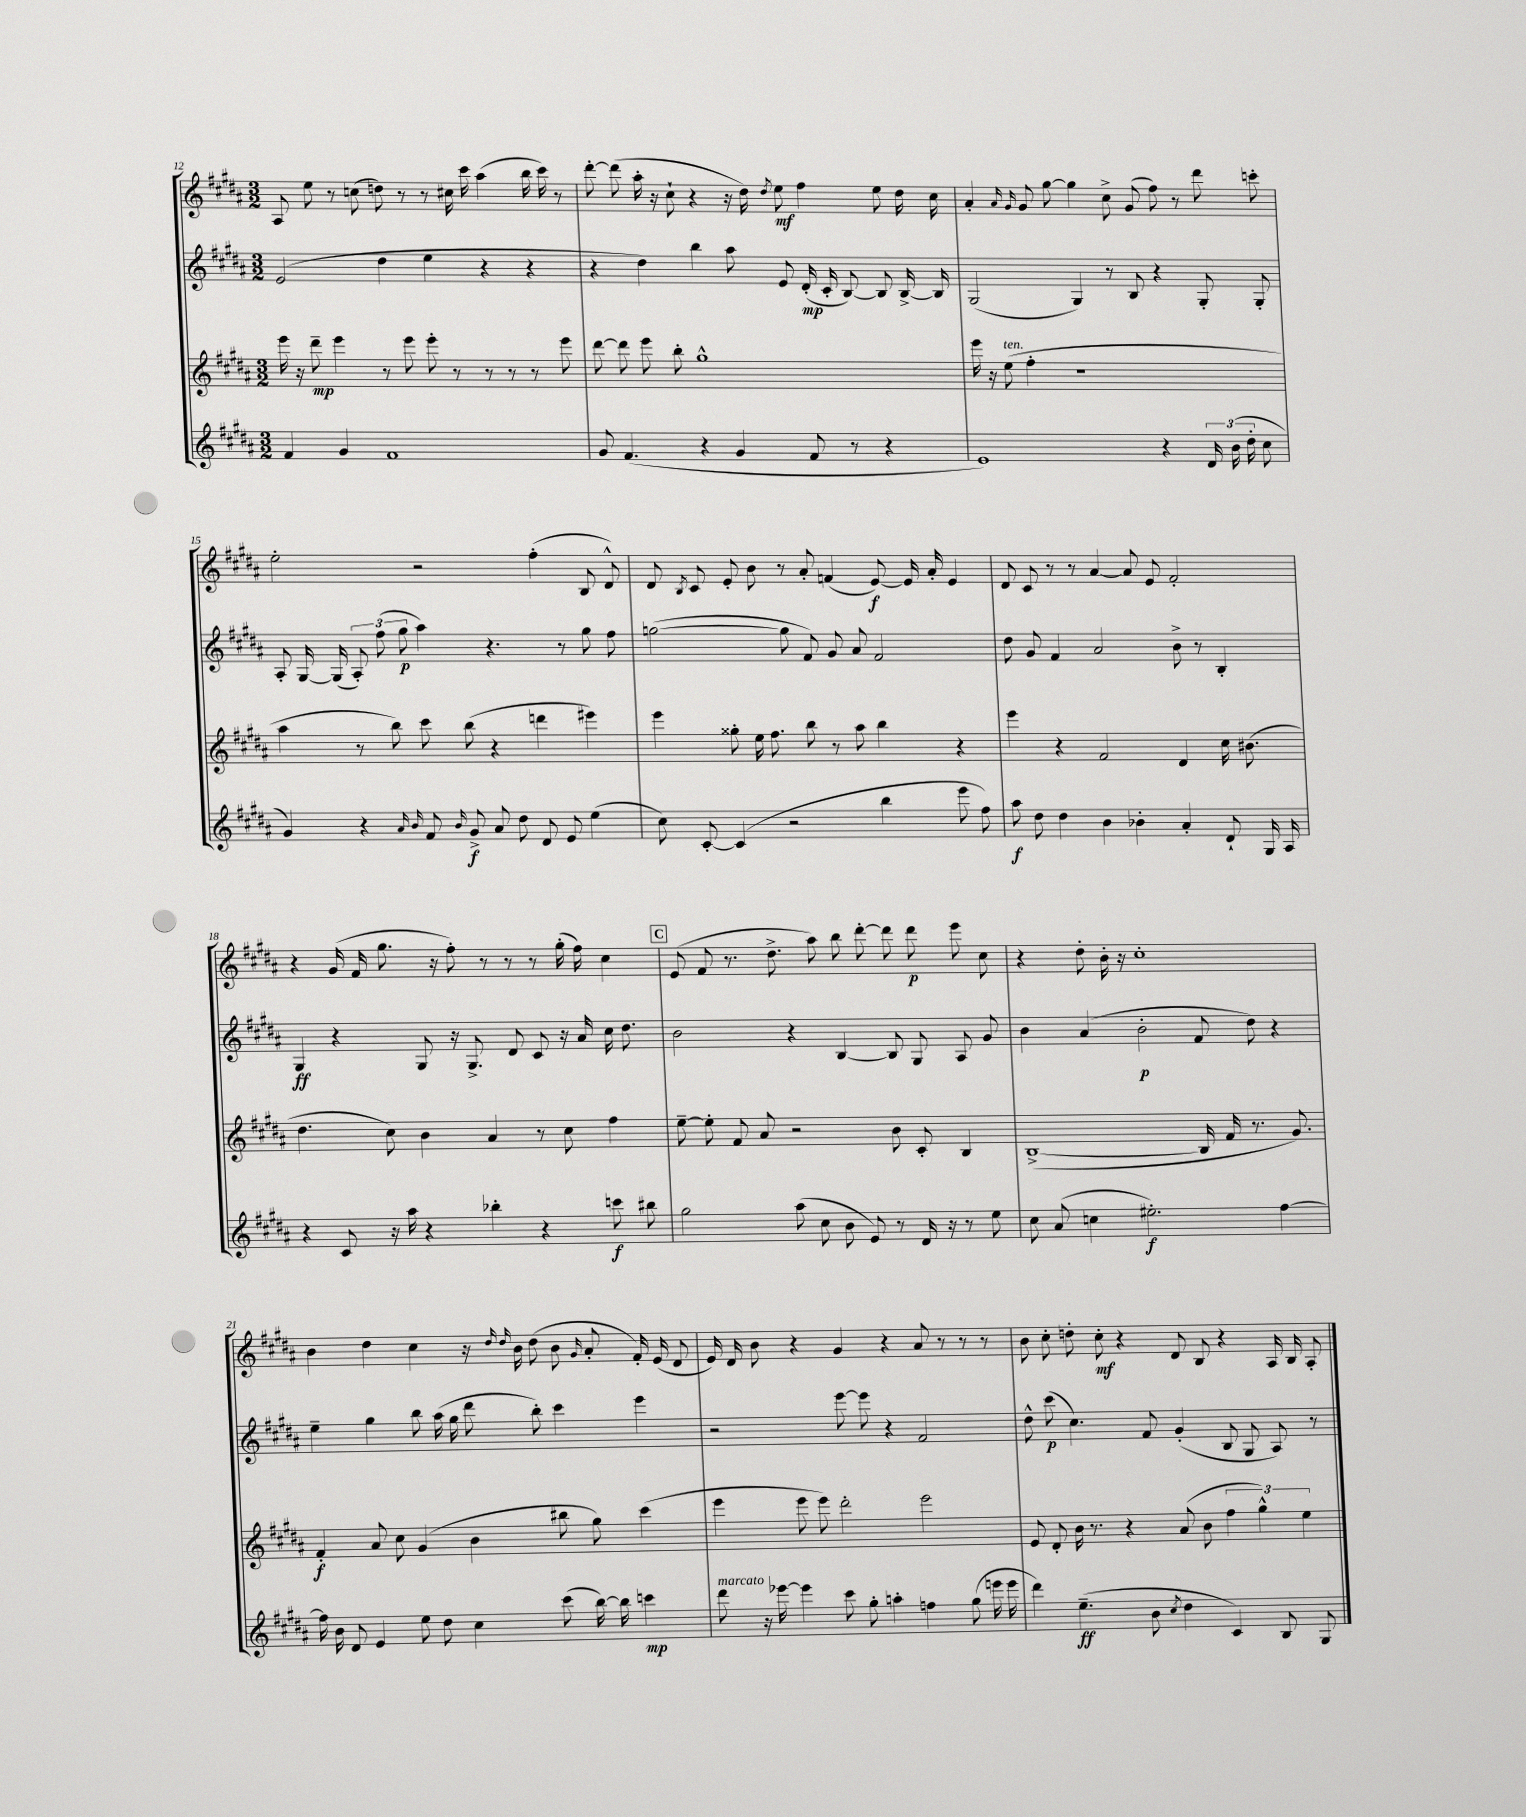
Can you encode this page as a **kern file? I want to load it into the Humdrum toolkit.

**kern	**dynam	**kern	**dynam	**kern	**dynam	**kern	**dynam
*part4	*part4	*part3	*part3	*part2	*part2	*part1	*part1
*staff4	*staff4	*staff3	*staff3	*staff2	*staff2	*staff1	*staff1
*clefG2	*	*clefG2	*	*clefG2	*	*clefG2	*
*k[f#c#g#d#a#]	*	*k[f#c#g#d#a#]	*	*k[f#c#g#d#a#]	*	*k[f#c#g#d#a#]	*
*M3/2	*	*M3/2	*	*M3/2	*	*M3/2	*
=12	=12	=12	=12	=12	=12	=12	=12
4f#/	.	16eee\	.	(2e/	.	8A#/	.
.	.	16r	.	.	.	.	.
.	.	8ddd#~\	mp	.	.	8ee\	.
4g#/	.	4eee\	.	.	.	8r	.
.	.	.	.	.	.	(8ccn\	.
1f#	.	8r	.	4dd#\	.	8ddn\)	.
.	.	8eee\	.	.	.	8r	.
.	.	8eee'\	.	4ee\	.	8r	.
.	.	8r	.	.	.	16cc#X\	.
.	.	.	.	.	.	16ccc#\	.
.	.	8r	.	4r	.	(4aa#\	.
.	.	8r	.	.	.	.	.
.	.	8r	.	4r	.	16bb\	.
.	.	.	.	.	.	16ccc#\)	.
.	.	8eee\	.	.	.	8r	.
=13	=13	=13	=13	=13	=13	=13	=13
8g#/	.	[8ddd#\	.	4r	.	[8ddd#'\	.
(4.f#/	.	8ddd#\]	.	.	.	(8ddd#\]	.
.	.	8eee\	.	4dd#\)	.	16aa#'\	.
.	.	.	.	.	.	16r	.
.	.	8bb'\	.	.	.	8cc#`\	.
4r	.	1gg#^^	.	4bb\	.	4r	.
4g#/	.	.	.	8aa#\	.	16r	.
.	.	.	.	.	.	16dd#\)	.
.	.	.	.	.	.	8qdd#/	.
.	.	.	.	8e/	.	8ee\	mf
8f#/	.	.	.	(16d#'/	mp	4ff#\	.
.	.	.	.	16c#'/	.	.	.
8r	.	.	.	[8B/)	.	.	.
4r	.	.	.	8B/]	.	8ee\	.
.	.	.	.	[16B^/	.	16dd#\	.
.	.	.	.	16B/]	.	16cc#\	.
=14	=14	=14	=14	=14	=14	=14	=14
1e)	.	16eee\	.	(2G#/	.	4a#'/	.
.	.	16r	.	.	.	.	.
!	!	!LO:TX:a:i:t=ten.	!	!	!	!	!
.	.	(8ee\	.	.	.	.	.
.	.	.	.	.	.	16qqa#/	.
.	.	.	.	.	.	16qqg#/	.
.	.	4ff#'\	.	.	.	8g#/	.
.	.	.	.	.	.	[8gg#\	.
.	.	1r	.	4G#/)	.	4gg#\]	.
.	.	.	.	8r	.	8cc#^\	.
.	.	.	.	8B/	.	(8g#/	.
4r	.	.	.	4r	.	8ff#\)	.
.	.	.	.	.	.	8r	.
24d#/	.	.	.	8G#'/	.	8ddd#\	.
(24b\	.	.	.	.	.	.	.
24dd#'\	.	.	.	.	.	.	.
8cc#\	.	.	.	8G#'/	.	8cccn'\	.
!!LO:LB:g=z
=15	=15	=15	=15	=15	=15	=15	=15
4g#/)	.	4aa#\	.	8A#'/	.	2ee'\	.
.	.	.	.	[16G#/	.	.	.
.	.	.	.	(16G#/]	.	.	.
4r	.	8r	.	12A#'/)	.	.	.
.	.	.	.	(12ff#\	.	.	.
.	.	8bb\)	.	.	.	.	.
.	.	.	.	12gg#\	p	.	.
16qqa#/	.	.	.	.	.	.	.
16qqb/	.	.	.	.	.	.	.
8f#/	.	8ccc#\	.	4aa#\)	.	2r	.
16qqb/	.	.	.	.	.	.	.
8g#^/	f	(8bb\	.	.	.	.	.
8a#/	.	4r	.	4.r	.	.	.
8dd#\	.	.	.	.	.	.	.
8d#/	.	4dddn\	.	.	.	(4ff#'\	.
8e/	.	.	.	8r	.	.	.
(4ee\	.	4eee#X\)	.	8gg#\	.	8B/	.
.	.	.	.	8ff#\	.	8d#^^/)	.
=16	=16	=16	=16	=16	=16	=16	=16
8cc#\)	.	4eee\	.	([2ggn\	.	8d#/	.
.	.	.	.	.	.	8qB/	.
[8c#'/	.	.	.	.	.	8c#/	.
(4c#/]	.	8gg##X'\	.	.	.	8e'/	.
.	.	16ee\	.	.	.	8b\	.
.	.	8.ff#\	.	.	.	.	.
2r	.	.	.	8gg\]	.	8r	.
.	.	8bb\	.	8f#/)	.	8a#'/	.
.	.	8r	.	8g#/	.	(4fn/	.
.	.	8aa#\	.	8a#/	.	.	.
4bb\	.	4bb\	.	2f#/	.	[8e/)	f
.	.	.	.	.	.	16e/]	.
.	.	.	.	.	.	16a#'/	.
8eee\	.	4r	.	.	.	4e/	.
8ff#\)	.	.	.	.	.	.	.
=17	=17	=17	=17	=17	=17	=17	=17
8aa#\	f	4eee\	.	8dd#\	.	8d#/	.
8dd#\	.	.	.	8g#/	.	8c#/	.
4dd#\	.	4r	.	4f#/	.	8r	.
.	.	.	.	.	.	8r	.
4b\	.	2f#/	.	2a#/	.	[4a#/	.
4b-X'\	.	.	.	.	.	8a#/]	.
.	.	.	.	.	.	8e/	.
4a#'/	.	4d#/	.	8b^\	.	2f#'/	.
.	.	.	.	8r	.	.	.
8d#`/	.	16cc#\	.	4B'/	.	.	.
.	.	(8.b#X\	.	.	.	.	.
16G#/	.	.	.	.	.	.	.
16A#/	.	.	.	.	.	.	.
!!LO:LB:g=z
=18	=18	=18	=18	=18	=18	=18	=18
4r	.	4.dd#\	.	4G#/	ff	4r	.
8c#/	.	.	.	4r	.	(16g#/	.
.	.	.	.	.	.	16f#/	.
16r	.	8cc#\)	.	.	.	8.gg#\	.
16aa#\	.	.	.	.	.	.	.
4r	.	4b\	.	8G#/	.	.	.
.	.	.	.	.	.	16r	.
.	.	.	.	16r	.	8ff#'\)	.
.	.	.	.	8.G#^/	.	.	.
4bb-X'\	.	4a#/	.	.	.	8r	.
.	.	.	.	8d#/	.	8r	.
4r	.	8r	.	8c#/	.	8r	.
.	.	8cc#\	.	16r	.	(16gg#'\	.
.	.	.	.	16a#/	.	16ff#\)	.
8cccn\	f	4ff#\	.	16cc#\	.	4cc#\	.
.	.	.	.	8.dd#\	.	.	.
8bb#X\	.	.	.	.	.	.	.
!!LO:REH:place=s1:t=C
=19	=19	=19	=19	=19	=19	=19	=19
2gg#\	.	[8ee~\	.	2b\	.	(8e/	.
.	.	8ee'\]	.	.	.	8f#/	.
.	.	8f#/	.	.	.	8.r	.
.	.	8a#/	.	.	.	.	.
.	.	.	.	.	.	8.dd#^\	.
(8aa#\	.	2r	.	4r	.	.	.
8cc#\	.	.	.	.	.	8aa#\)	.
8b\	.	.	.	[4B/	.	8bb\	.
8e/)	.	.	.	.	.	[8ddd#'\	.
8r	.	8b\	.	8B/]	.	8ddd#\]	.
16d#/	.	8c#'/	.	8G#/	.	8ddd#\	p
16r	.	.	.	.	.	.	.
8r	.	4B/	.	8A#/	.	8eee\	.
8ee\	.	.	.	8g#/	.	8cc#\	.
=20	=20	=20	=20	=20	=20	=20	=20
8cc#\	.	([1B^	.	4b\	.	4r	.
(8a#/	.	.	.	.	.	.	.
4ccn\	.	.	.	(4a#/	.	8dd#'\	.
.	.	.	.	.	.	16b'\	.
.	.	.	.	.	.	16r	.
2.ee#X'\)	f	.	.	2b'\	p	1cc#'	.
.	.	16B/]	.	8f#/	.	.	.
.	.	16f#/	.	.	.	.	.
.	.	8.r	.	8dd#\)	.	.	.
[4ff#\	.	.	.	4r	.	.	.
.	.	8.g#/)	.	.	.	.	.
!!LO:LB:g=z
=21	=21	=21	=21	=21	=21	=21	=21
16ff#\]	.	4f#'/	f	4ee~\	.	4b\	.
16b\	.	.	.	.	.	.	.
8d#/	.	.	.	.	.	.	.
4e/	.	8a#/	.	4gg#\	.	4dd#\	.
.	.	8cc#\	.	.	.	.	.
8ee\	.	(4g#/	.	8bb\	.	4cc#\	.
8dd#\	.	.	.	(16aa#\	.	.	.
.	.	.	.	16gg#\	.	.	.
4cc#\	.	4b\	.	8ddd#\	.	16r	.
.	.	.	.	.	.	16qqdd#/	.
.	.	.	.	.	.	16qqdd#/	.
.	.	.	.	.	.	16b\	.
.	.	.	.	8bb'\)	.	(8dd#\	.
(8ccc#\	.	8bb#X\	.	4ccc#\	.	8b\	.
.	.	.	.	.	.	16qqg#/	.
[16bb\)	.	8gg#\)	.	.	.	8a#'/	.
16bb\]	.	.	.	.	.	.	.
4cccn\	mp	(4ccc#\	.	4eee\	.	16f#'/)	.
.	.	.	.	.	.	(16e/	.
.	.	.	.	.	.	8d#/	.
=22	=22	=22	=22	=22	=22	=22	=22
!LO:TX:a:i:t=marcato	!	!	!	!	!	!	!
8ddd#\	.	4eee\	.	2r	.	16e/)	.
.	.	.	.	.	.	16d#/	.
16r	.	.	.	.	.	8b\	.
[16eee-X\	.	.	.	.	.	.	.
4eee-\]	.	8eee\	.	.	.	4r	.
.	.	8eee\)	.	.	.	.	.
8ccc#\	.	2ddd#'\	.	[8eee\	.	4g#/	.
8gg#'\	.	.	.	8eee\]	.	.	.
4aan'\	.	.	.	4r	.	4r	.
4ffn\	.	2eee\	.	2f#/	.	8a#/	.
.	.	.	.	.	.	8r	.
(8gg#\	.	.	.	.	.	8r	.
16eeen\	.	.	.	.	.	8r	.
16eee\	.	.	.	.	.	.	.
=23	=23	=23	=23	=23	=23	=23	=23
4ddd#\)	.	8e/	.	8dd#^^\	.	8b\	.
.	.	8d#'/	.	(8ccc#\	p	8cc#'\	.
(4.ee~\	ff	16b\	.	4.cc#\)	.	8ddn'\	.
.	.	8.r	.	.	.	.	.
.	.	.	.	.	.	8cc#'\	mf
.	.	4r	.	.	.	4r	.
8b\	.	.	.	8f#/	.	.	.
8qcc#/	.	.	.	.	.	.	.
4dd#\	.	(8a#/	.	(4g#'/	.	8d#/	.
.	.	8b\	.	.	.	8B/	.
4c#/)	.	6ff#\	.	8B/	.	4r	.
.	.	.	.	8G#/	.	.	.
.	.	6gg#^^\)	.	.	.	.	.
8B/	.	.	.	8A#/)	.	16A#/	.
.	.	.	.	.	.	16B/	.
.	.	6ee\	.	.	.	.	.
8G#/	.	.	.	8r	.	8A#'/	.
==	==	==	==	==	==	==	==
*-	*-	*-	*-	*-	*-	*-	*-
